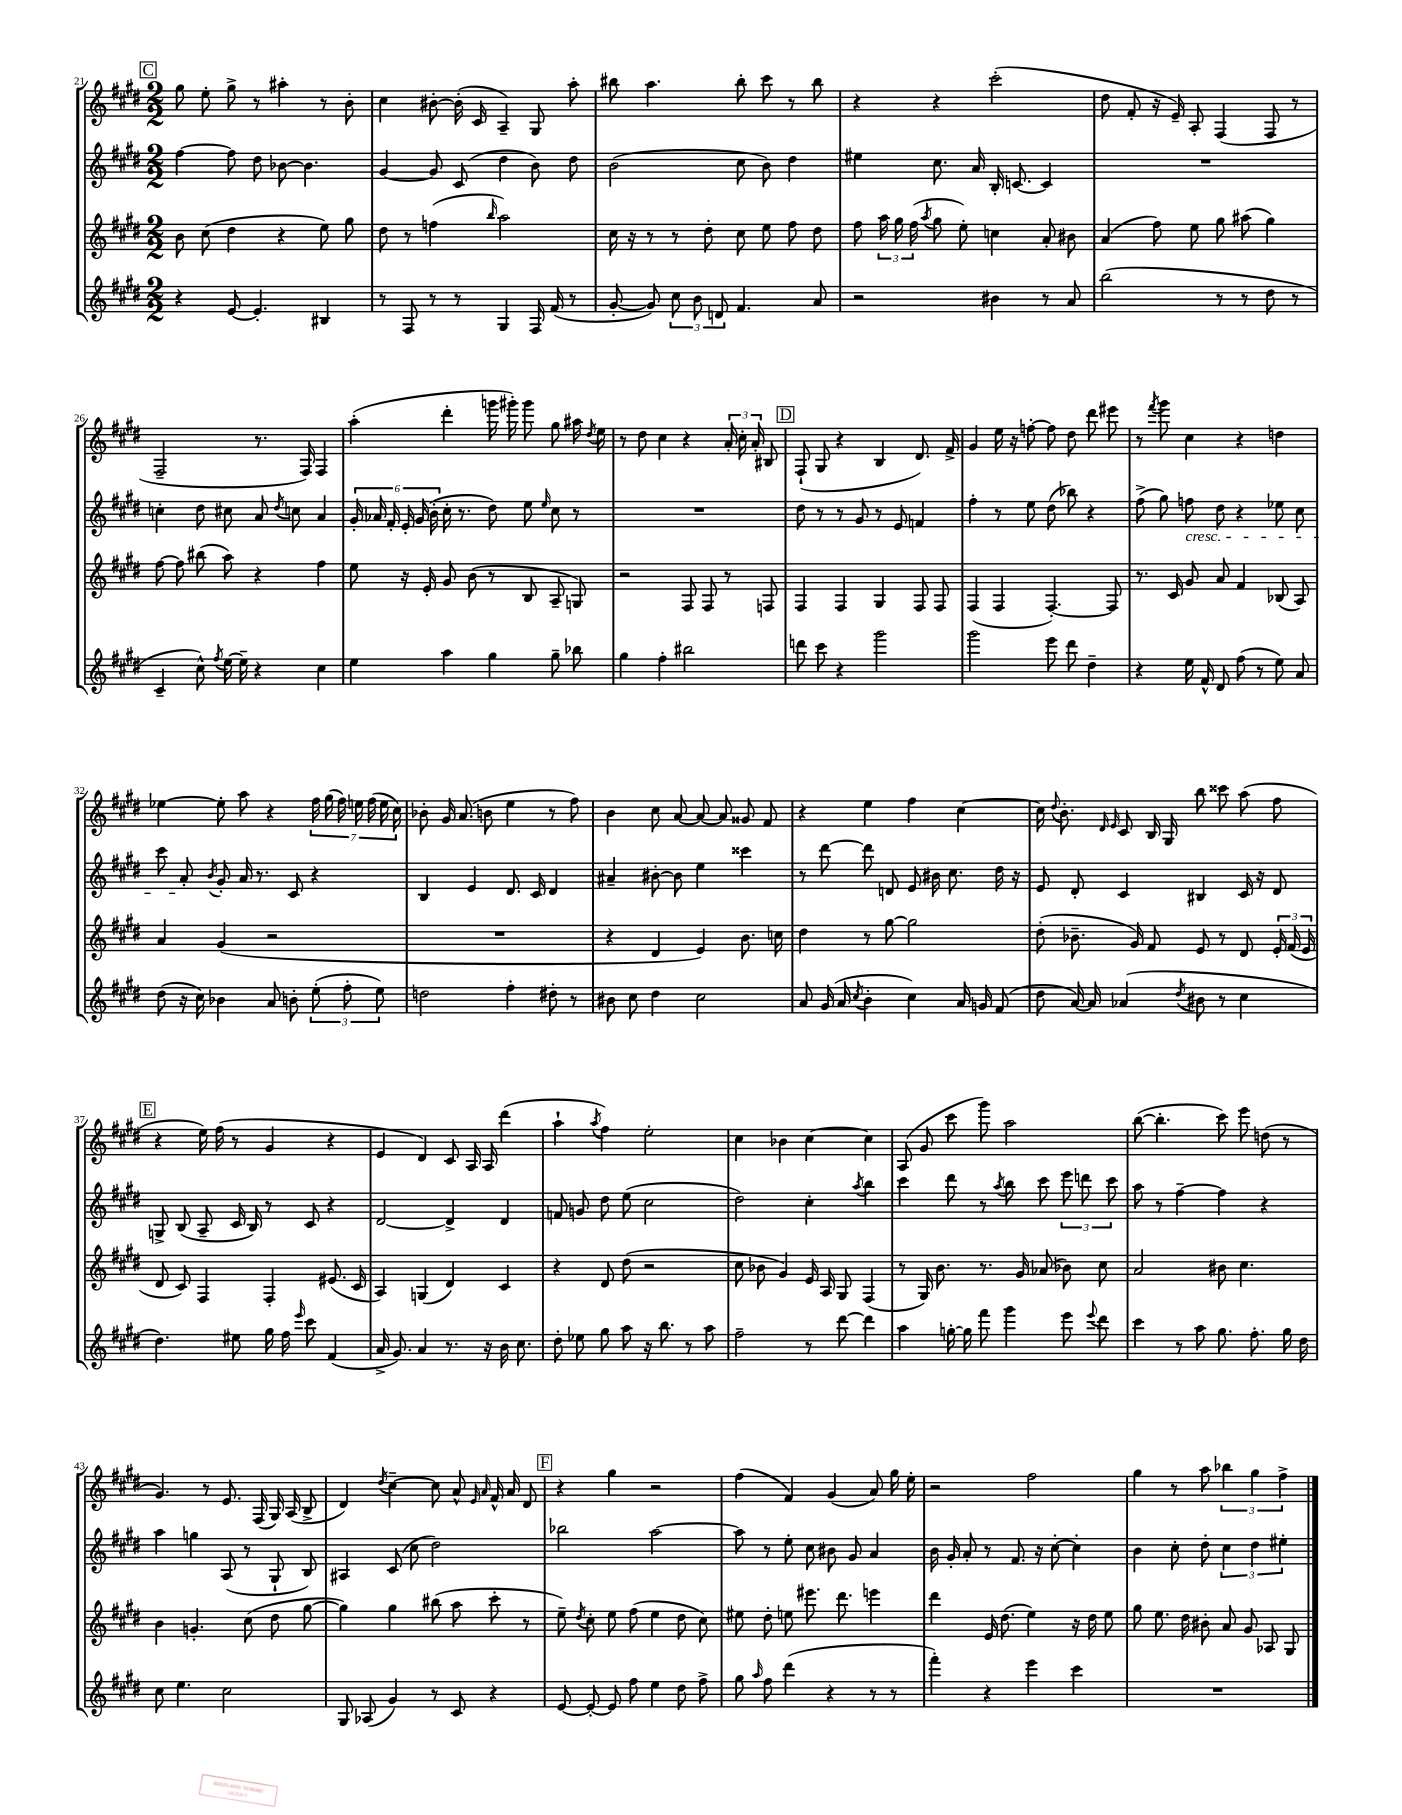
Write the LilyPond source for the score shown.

<<
\new StaffGroup <<
\new Staff = "s0" {
    \clef treble \key e \major \numericTimeSignature \time 2/2
    \autoBeamOff \mark \markup { \box "C" } gis''8 e''8-. gis''8-> r8 ais''4-. r8 b'8-. |
    cis''4 bis'8~-. bis'16-.( cis'16 a4--) gis8 a''8-. |
    bis''8 a''4. bis''8-. cis'''8 r8 bis''8 |
    r4 r4 cis'''2-.( |
    dis''8 fis'8-. r16 e'16--) a8-. fis4( fis8 r8 |
    fis2-- r8. fis16) fis4 |
    a''4-.( dis'''4-. g'''16 gis'''16-.) gis'''8 gis''8 ais''16 \acciaccatura { dis''8 } e''16 |
    r8 dis''8 cis''4 r4 \tuplet 3/2 { a'16-. cis''16-. a'16-. } bis8 |
    \mark \markup { \box "D" } fis8-!( gis8 r4 b4 dis'8.) fis'16-> |
    gis'4 e''16 r16 f''8~-. f''8 dis''8 dis'''8 eis'''8 |
    r8 \acciaccatura { fis'''8 } gis'''8 cis''4 r4 d''4 |
    ees''4~ ees''8-. a''8 r4 \tuplet 7/4 { fis''16 gis''16( fis''16) e''16 fis''16( e''16 cis''16) } |
    bes'8-. gis'16 a'8.( b'8 e''4 r8 fis''8) |
    b'4 cis''8 a'8~ a'8~ a'8 gisis'8 fis'8 |
    r4 e''4 fis''4 cis''4~ |
    cis''16 \appoggiatura { dis''8 } b'8.-. \grace { dis'16 e'16 } cis'8 b16 gis16 b''8 cisis'''8 a''8( fis''8 |
    \mark \markup { \box "E" } r4 e''16) fis''16( r8 gis'4 r4 |
    e'4 dis'4) cis'8 a16 a16 dis'''4( |
    a''4-! \acciaccatura { a''8 } fis''4) e''2-. |
    cis''4 bes'4 cis''4~ cis''4 |
    a8( gis'8 cis'''8 gis'''8) a''2 |
    b''8~( b''4.-. cis'''8) e'''8 d''8( r8 |
    gis'4.) r8 e'8. fis16( gis16) a16( b8-> |
    dis'4) \acciaccatura { dis''8 } cis''4~-- cis''8 a'8-^ \grace { e'16 a'16 } fis'16-^ a'16 dis'8 |
    \mark \markup { \box "F" } r4 gis''4 r2 |
    fis''4( fis'4) gis'4( a'8) gis''16 e''16-. |
    r2 fis''2 |
    gis''4 r8 a''8 \tuplet 3/2 { bes''4 gis''4 fis''4-> } \bar "|." |
}
\new Staff = "s1" {
    \clef treble \key e \major \numericTimeSignature \time 2/2
    \autoBeamOff \mark \markup { \box "C" } fis''4~ fis''8 dis''8 bes'8~ bes'4. |
    gis'4~ gis'8 cis'8( dis''4 b'8) dis''8 |
    b'2( cis''8 b'8) dis''4 |
    eis''4 cis''8. a'16 b16-. c'8.~ c'4 |
    R1 |
    c''4-. dis''8 cis''8 a'8 \acciaccatura { dis''8 } c''8 a'4 |
    \tuplet 6/4 { gis'16-. aes'16 fis'16-. e'16-. gis'16( b'16-. } cis''16-. r8. dis''8) e''8 \grace { e''16 } cis''8 r8 |
    R1 |
    \mark \markup { \box "D" } dis''8 r8 r8 gis'8 r8 e'8 f'4 |
    fis''4-. r8 e''8 dis''8( bes''8) r4 |
    fis''8->( gis''8) f''8\cresc dis''8 r4 ees''8 cis''8 |
    cis'''8 a'8-.\! \acciaccatura { b'8 } gis'8-. a'16 r8. cis'8 r4 |
    b4 e'4 dis'8. cis'16 dis'4 |
    ais'4-- bis'8~-. bis'8 e''4 cisis'''4 |
    r8 dis'''8~ dis'''8 d'8 e'8 bis'16 cis''8. dis''16 r16 |
    e'8 dis'8-. cis'4 bis4 cis'16 r16 dis'8 |
    \mark \markup { \box "E" } g8-> b8( a8-- cis'16 b16) r8 cis'8 r4 |
    dis'2~ dis'4-> dis'4 |
    f'8 g'8 dis''8 e''8( cis''2 |
    dis''2) cis''4-. \acciaccatura { a''8 } b''4 |
    cis'''4 dis'''8 r8 \acciaccatura { a''8 } b''8 cis'''8 \tuplet 3/2 { e'''8 d'''8 cis'''8 } |
    a''8 r8 fis''4~-- fis''4 r4 |
    a''4 g''4 a8( r8 gis8-! b8) |
    ais4 cis'8( cis''8 dis''2) |
    \mark \markup { \box "F" } bes''2 a''2~ |
    a''8 r8 e''8-. cis''8 bis'8 gis'8 a'4 |
    b'16 gis'16-. a'8-. r8 fis'8. r16 cis''8~-. cis''4-. |
    b'4 cis''8-. dis''8-. \tuplet 3/2 { cis''4 dis''4 eis''4-. } \bar "|." |
}
\new Staff = "s2" {
    \clef treble \key e \major \numericTimeSignature \time 2/2
    \autoBeamOff \mark \markup { \box "C" } b'8 cis''8( dis''4 r4 e''8) gis''8 |
    dis''8 r8 f''4( \grace { b''16 } a''2) |
    cis''16 r16 r8 r8 dis''8-. cis''8 e''8 fis''8 dis''8 |
    fis''8 \tuplet 3/2 { a''16 gis''16 fis''16( } \acciaccatura { a''8 } gis''8 e''8-.) c''4 a'8-. bis'8 |
    a'4( fis''8) e''8 gis''8 ais''8( gis''4) |
    fis''8~ fis''8 bis''8( a''8) r4 fis''4 |
    e''8 r16 e'16-. gis'8 b'8( r8 b8 a8-- g8) |
    r2 fis8 fis8 r8 f8 |
    \mark \markup { \box "D" } fis4 fis4 gis4 fis8 fis8 |
    fis4( fis4 fis4.~-.) fis8 |
    r8. cis'16 gis'8 a'8 fis'4 bes8( a8) |
    a'4 gis'4( r2 |
    R1 |
    r4 dis'4 e'4) b'8. c''16 |
    dis''4 r8 gis''8~ gis''2 |
    dis''8-.( bes'8.-- gis'16) fis'8 e'8 r8 dis'8 \tuplet 3/2 { e'16-. fis'16( e'16 } |
    \mark \markup { \box "E" } dis'8 cis'8) fis4 fis4-. eis'8.( cis'16 |
    a4) g4( dis'4) cis'4 |
    r4 dis'8 dis''8( r2 |
    cis''8 bes'8 gis'4) e'16 a16 gis8 fis4( |
    r8 gis16) b'8. r8. gis'16 aes'8( bes'8) cis''8 |
    a'2 bis'8 cis''4. |
    b'4 g'4.-. cis''8( dis''8 gis''8~ |
    gis''4) gis''4 bis''8( a''8 cis'''8-. r8 |
    \mark \markup { \box "F" } e''8--) \acciaccatura { dis''8 } cis''8-. e''8 fis''8( e''4 dis''8 cis''8) |
    eis''8 dis''8-. e''8 eis'''8. dis'''8. e'''4 |
    dis'''4 e'16 dis''8.( e''4) r16 dis''16 e''8 |
    gis''8 e''8. dis''16 bis'8-. a'8 gis'8 aes8 gis8 \bar "|." |
}
\new Staff = "s3" {
    \clef treble \key e \major \numericTimeSignature \time 2/2
    \autoBeamOff \mark \markup { \box "C" } r4 e'8~ e'4.-. bis4 |
    r8 fis8 r8 r8 gis4 fis16 fis'16( r8 |
    gis'8~-. gis'8) \tuplet 3/2 { cis''8 b'8 d'8 } fis'4. a'8 |
    r2 bis'4 r8 a'8 |
    b''2( r8 r8 dis''8 r8 |
    cis'4-- cis''8-^) \acciaccatura { fis''8 } e''16~ e''16-- r4 cis''4 |
    e''4 a''4 gis''4 gis''8-- bes''8 |
    gis''4 fis''4-. bis''2 |
    \mark \markup { \box "D" } d'''8 cis'''8 r4 gis'''2 |
    gis'''2 e'''8 dis'''8 dis''4-- |
    r4 e''16 fis'16-^ dis'8 fis''8( r8 e''8) a'8 |
    dis''8( r16 cis''16) bes'4 a'8 b'8-. \tuplet 3/2 { e''8-.( fis''8-. e''8) } |
    d''2 fis''4-. dis''8-. r8 |
    bis'8 cis''8 dis''4 cis''2 |
    a'8 gis'16( a'16 \acciaccatura { cis''8 } b'4-. cis''4) a'16 g'16 fis'8( |
    dis''8 a'16~) a'16 aes'4( \acciaccatura { dis''8 } bis'8 r8 cis''4 |
    \mark \markup { \box "E" } dis''4.) eis''8 gis''16 fis''16 \grace { e'''16 } cis'''8 fis'4( |
    a'16-> gis'8.) a'4 r8. r16 b'16 cis''8. |
    dis''8-. ees''8 gis''8 a''8 r16 b''8. r8 a''8 |
    fis''2-- r8 dis'''8~ dis'''4 |
    a''4 g''16~-. g''16 fis'''8 gis'''4 e'''8 \appoggiatura { e'''8 } dis'''8 |
    cis'''4 r8 a''8 gis''8. fis''8.-. gis''16 dis''16 |
    cis''8 e''4. cis''2 |
    gis8 aes8( gis'4) r8 cis'8 r4 |
    \mark \markup { \box "F" } e'8~ e'8~-. e'8 fis''8 e''4 dis''8 fis''8-> |
    gis''8 \grace { a''16 } fis''8 dis'''4( r4 r8 r8 |
    fis'''4-.) r4 e'''4 cis'''4 |
    R1 \bar "|." |
}
>>
>>
\layout { \context { \Score currentBarNumber = #21 } }
